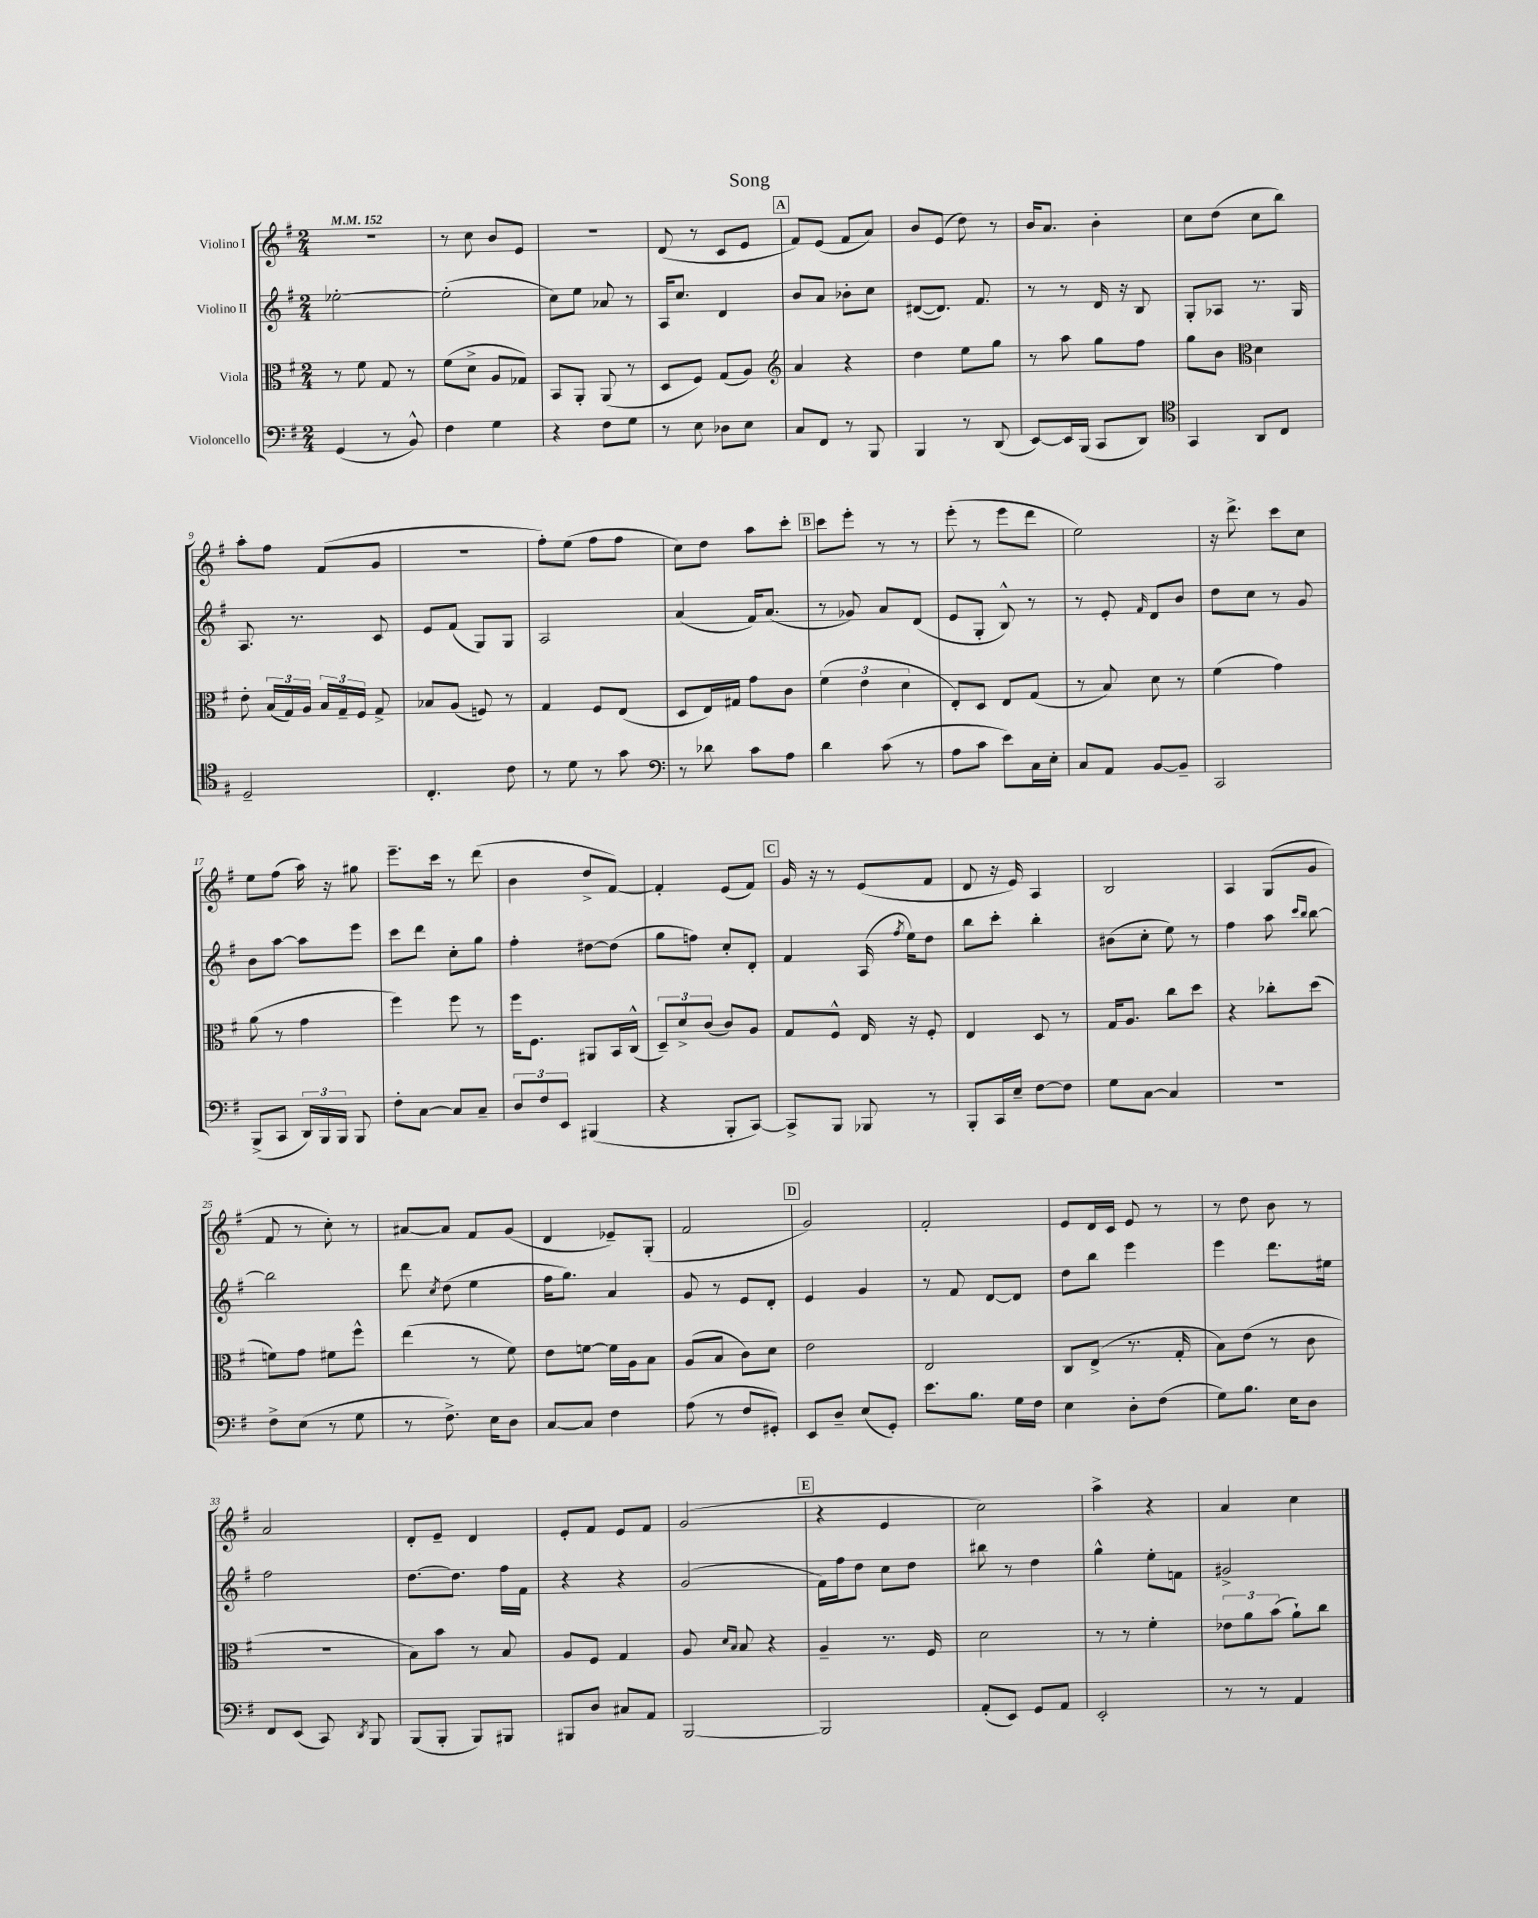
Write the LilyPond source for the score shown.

\header { title = "Song" }
<<
\new StaffGroup <<
\new Staff = "s0" \with { instrumentName = "Violino I" } {
    \clef treble \key g \major \numericTimeSignature \time 2/4 \tempo 4 = 152
    \autoBeamOff R2 |
    r8 c''8 b'8[ e'8] |
    r2 |
    d'8( r8 c'8[ e'8] |
    \mark \markup { \box "A" } fis'8[) e'8]( fis'8[ a'8]) |
    b'8[ e'8]( d''8) r8 |
    b'16[ a'8.] b'4-. |
    c''8[ d''8]( c''8[ b''8]) |
    a''8[-. fis''8] fis'8[( g'8] |
    R2 |
    fis''8[-.) e''8]( fis''8[ fis''8] |
    c''8[) d''8] a''8[ c'''8]-. |
    \mark \markup { \box "B" } c'''8[ e'''8]-. r8 r8 |
    e'''8-.( r8 e'''8[ d'''8] |
    e''2) |
    r16 d'''8.-> c'''8[ c''8] |
    e''8[ fis''8]( a''16) r16 gis''8 |
    e'''8.[-- c'''16] r8 d'''8( |
    b'4 d''8[-> fis'8]~) |
    fis'4-. e'8[( fis'8]) |
    \mark \markup { \box "C" } g'16 r16 r8 e'8[( fis'8] |
    d'8 r16 e'16) a4 |
    b2 |
    a4 g8[( g'8] |
    fis'8 r8 c''8-.) r8 |
    ais'8[~ ais'8] fis'8[ g'8]( |
    d'4 ees'8[--) g8]-.( |
    fis'2 |
    \mark \markup { \box "D" } g'2) |
    fis'2-. |
    e'8[ d'16 c'16] e'8 r8 |
    r8 d''8 b'8 r8 |
    a'2 |
    d'8[-. e'8]-- d'4 |
    e'8[-. fis'8] e'8[ fis'8] |
    g'2( |
    \mark \markup { \box "E" } r4 e'4 |
    c''2) |
    a''4-> r4 |
    a'4 c''4 \bar "|." |
}
\new Staff = "s1" \with { instrumentName = "Violino II" } {
    \clef treble \key g \major \numericTimeSignature \time 2/4
    \autoBeamOff ees''2~-. |
    ees''2-.( |
    c''8[) e''8] aes'8 r8 |
    a16[ c''8.] d'4 |
    \mark \markup { \box "A" } b'8[ a'8] bes'8[-. c''8] |
    dis'8[~( dis'8.]) fis'8. |
    r8 r8 d'16 r16 b8 |
    g8[-. aes8] r8. g16 |
    a8. r8. c'8 |
    e'8[ fis'8]( g8[) g8] |
    a2 |
    a'4( fis'16[) a'8.]( |
    \mark \markup { \box "B" } r8 ges'8) a'8[ d'8]( |
    e'8[ g8]-. b8-^) r8 |
    r8 e'8-. \grace { fis'16 } d'8[ b'8] |
    d''8[ c''8] r8 g'8 |
    b'8[ a''8]~ a''8[ e'''8] |
    c'''8[ d'''8] c''8[-. g''8] |
    fis''4-. dis''8[~ dis''8]( |
    g''8[ f''8]) c''8[-. d'8]-. |
    \mark \markup { \box "C" } fis'4 a16( \acciaccatura { fis''8 } e''16[) d''8] |
    b''8[ c'''8]-. b''4-. |
    bis'8[( c''8]-. e''8) r8 |
    fis''4 a''8 \grace { c'''16[ b''16] } b''8~ |
    b''2 |
    d'''8 \acciaccatura { c''8 } d''8( e''4 |
    fis''16[ g''8.]) a'4 |
    g'8 r8 e'8[ d'8]-. |
    \mark \markup { \box "D" } e'4 g'4 |
    r8 fis'8 d'8[~ d'8] |
    d''8[ b''8] e'''4 |
    e'''4 d'''8.[ eis''16] |
    fis''2 |
    d''8.[~ d''8.] fis''16[ fis'16] |
    r4 r4 |
    g'2( |
    \mark \markup { \box "E" } fis'16[) fis''16 d''8] c''8[ d''8] |
    bis''8 r8 d''4 |
    g''4-^ e''8[-. f'8] |
    gis'2-> \bar "|." |
}
\new Staff = "s2" \with { instrumentName = "Viola" } {
    \clef alto \key g \major \numericTimeSignature \time 2/4
    \autoBeamOff r8 fis'8 g8 r8 |
    fis'8[( d'8]-> a8[ ges8]) |
    b,8[ a,8]-. a,8( r8 |
    d8[ fis8]) g8[( a8]) |
    \mark \markup { \box "A" } \clef treble a'4 r4 |
    d''4 e''8[ g''8] |
    r8 a''8 g''8[ fis''8] |
    g''8[ b'8] \clef alto d'4 |
    e'8-. \tuplet 3/2 { b16[( g16) a16] } \tuplet 3/2 { b16[ g16-- fis16] } g8-> |
    bes8[ a8]( f8) r8 |
    g4 fis8[ e8]( |
    d8[ e16) gis16] g'8[ c'8] |
    \mark \markup { \box "B" } \tuplet 3/2 { fis'4( e'4 d'4 } |
    e8[-.) d8] e8[ g8]( |
    r8 b8) d'8 r8 |
    fis'4( g'4) |
    a'8( r8 g'4 |
    fis''4) fis''8 r8 |
    fis''16[ fis8.] ais,8[ b,16 c16]-^( |
    \tuplet 3/2 { d8[--) d'8-> c'8]( } c'8[) a8] |
    \mark \markup { \box "C" } g8[ fis8]-^ e16 r16 fis8-. |
    e4 d8 r8 |
    g16[ a8.] c''8[ d''8] |
    r4 ces''8[-. d''8]( |
    f'8[) g'8] fis'8[ fis''8]-^ |
    e''4( r8 fis'8) |
    e'8[ f'8]~ f'16[ a16 b8] |
    a8[( b8] c'8[) d'8] |
    \mark \markup { \box "D" } e'2 |
    e2 |
    c8[ e8]->( r8. g16-. |
    b8[) e'8]( r8 c'8 |
    R2 |
    b8[) b'8] r8 b8 |
    a8[ fis8] g4 |
    a8 \grace { d'16[ b16] } b8 r4 |
    \mark \markup { \box "E" } a4-- r8. fis16 |
    d'2 |
    r8 r8 fis'4-. |
    \tuplet 3/2 { ees'8[ a'8 b'8]( } a'8[-!) c''8] \bar "|." |
}
\new Staff = "s3" \with { instrumentName = "Violoncello" } {
    \clef bass \key g \major \numericTimeSignature \time 2/4
    \autoBeamOff g,4( r8 b,8-^) |
    fis4 g4 |
    r4 fis8[ g8] |
    r8 e8 des8[ e8] |
    \mark \markup { \box "A" } c8[ fis,8] r8 b,,8 |
    b,,4 r8 d,8( |
    e,8[~) e,16 b,,16]( c,8[ d,8]) |
    \clef tenor g,4 a,8[ c8] |
    d2-- |
    c4.-. c'8 |
    r8 d'8 r8 g'8 |
    \clef bass r8 des'8 c'8[ a8] |
    \mark \markup { \box "B" } d'4 c'8( r8 |
    a8[ c'8] e'8[) c16 e16]-. |
    c8[ a,8] b,8[~ b,8]-- |
    c,2 |
    b,,8[->( c,8] \tuplet 3/2 { d,16[) b,,16 b,,16] } b,,8 |
    fis8[-. c8]~ c8[ c8]-- |
    \tuplet 3/2 { d8[ fis8 e,8] } bis,,4( |
    r4 b,,8[-. c,8]~) |
    \mark \markup { \box "C" } c,8[-> b,,8] bes,,8 r8 |
    b,,8[-. c,16 e16]-- fis8[~ fis8] |
    g8[ c8]~ c4 |
    r2 |
    fis8[-> e8]( r8 g8 |
    r8 fis8.->) e16[ d8] |
    c8[~ c8] fis4 |
    a8( r8 fis8[ gis,8]-.) |
    \mark \markup { \box "D" } e,8[ d8]-- e8[( g,8]-.) |
    e'8.[ b8.] g16[ fis16] |
    e4 d8[-. fis8]( |
    g8[) b8.] e16[ d8] |
    fis,8[ e,8]( c,8) \acciaccatura { d,8 } b,,8 |
    b,,8[( b,,8]-. b,,8[) bis,,8] |
    bis,,8[ d8] cis8[ a,8] |
    b,,2~ |
    \mark \markup { \box "E" } b,,2 |
    a,8[-.( e,8]) g,8[ a,8] |
    e,2-. |
    r8 r8 a,4 \bar "|." |
}
>>
>>
